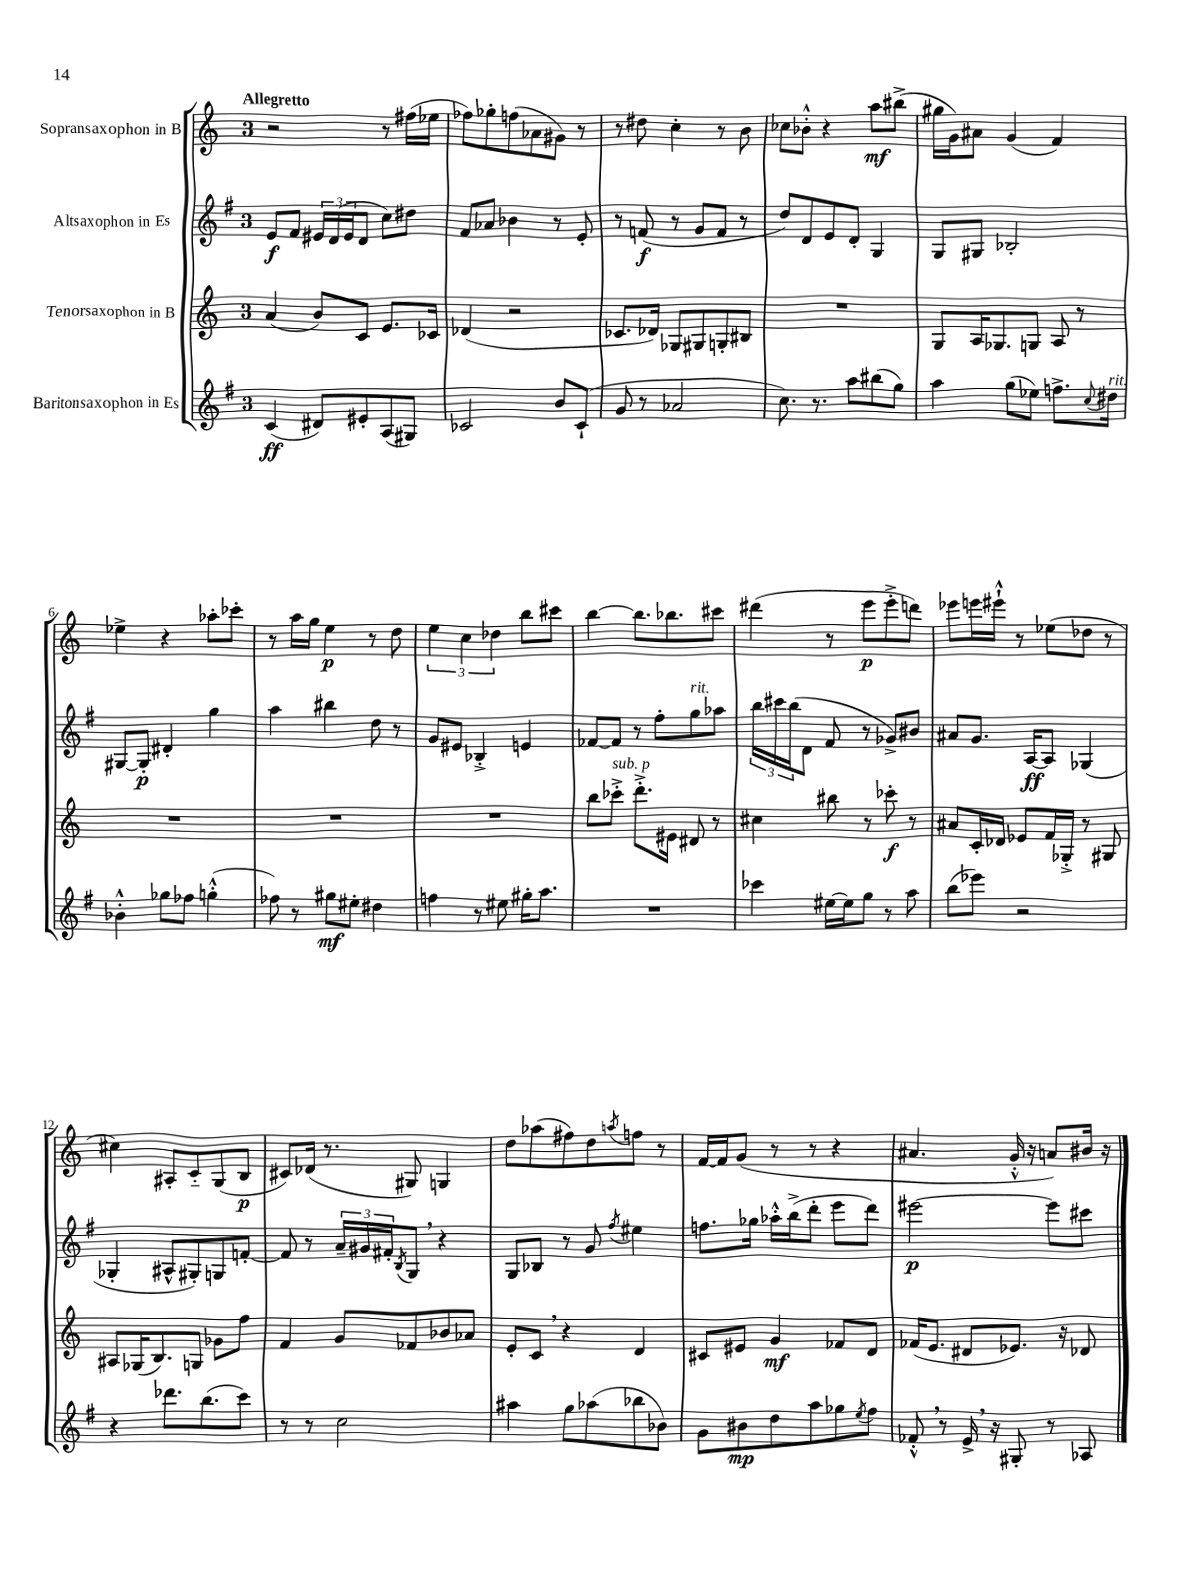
<<
\new StaffGroup <<
\new Staff = "s0" \with { instrumentName = "Sopransaxophon in B" } {
    \clef treble \key c \major \once \override Staff.TimeSignature.style = #'single-digit \time 3/4 \tempo "Allegretto"
    r2 r8 fis''16( ees''16 |
    fes''8) ges''8-. f''8( aes'8 gis'8) r8 |
    r8 dis''8 c''4-. r8 b'8 |
    ces''8 bes'8-.-^ r4 a''8\mf bis''8->( |
    gis''16 g'16) ais'8 g'4( f'4) |
    ees''4-> r4 aes''8-. ces'''8-. |
    r8 a''16 g''16 e''4\p r8 d''8 |
    \tuplet 3/2 { e''4 c''4 des''4 } b''8 cis'''8 |
    b''4~ b''8. bes''8. cis'''8 |
    dis'''4( r8 e'''8\p e'''8-.-> d'''8) |
    ees'''8 e'''16 eis'''16-!-^ r8 ees''8( des''8 r8 |
    cis''4) ais8-. c'8-_ g8( b8\p |
    cis'8) des'16( r8. gis8) g4 |
    d''8 aes''8( fis''8) d''8 \acciaccatura { a''8 } f''8 r8 |
    f'16~ f'16 g'8( r8 r8 r4 |
    ais'4. g'16-.-^ r16 a'8) bis'16 r16 \bar "|." |
}
\new Staff = "s1" \with { instrumentName = "Altsaxophon in Es" } {
    \clef treble \key g \major \once \override Staff.TimeSignature.style = #'single-digit \time 3/4
    e'8\f fis'8 \tuplet 3/2 { eis'16 d'16( eis'16 } d'8 c''8) dis''8 |
    fis'8 aes'8 bes'4 r8 e'8-. |
    r8 f'8\f( r8 g'8 f'8 r8 |
    d''8) d'8 e'8 d'8-. g4 |
    g8 gis8 bes2-. |
    gis8~ gis8-.\p dis'4-. g''4 |
    a''4 bis''4 d''8 r8 |
    g'8 eis'8 bes4-.-> e'4 |
    fes'8~ fes'8 r8 fis''8-. g''8^\markup { \italic "rit." } aes''8 |
    \tuplet 3/2 { b''16 cis'''16 b''16( } d'8 fis'8 r8 ges'8->) bis'8 |
    ais'8 g'8. a16~\ff a8 ges4( |
    ges4-. ais8-^ gis8-.) g8 f'8~-. |
    f'8 r8 \tuplet 3/2 { a'16-- gis'16 fis'16-. } \acciaccatura { b8 } g8 \breathe r4 |
    g8 bes8 r8 g'8 \acciaccatura { fis''8 } eis''4 |
    f''8. ges''16 aes''16-.-^ b''16->( d'''8-. e'''8 d'''8) |
    eis'''2~\p eis'''8 cis'''8 \bar "|." |
}
\new Staff = "s2" \with { instrumentName = "Tenorsaxophon in B" } {
    \clef treble \key c \major \once \override Staff.TimeSignature.style = #'single-digit \time 3/4
    a'4( b'8) c'8 e'8. ces'16 |
    des'4( r2 |
    ces'8. des'16) ges8 gis8 g8-. bis8 |
    R2. |
    g8 a16 ges8. g8 a8 r8 |
    R2. |
    R2. |
    R2. |
    b''8 ces'''8-.->^\markup { \italic "sub. p" } d'''8.-.-> eis'16 dis'8 r8 |
    cis''4 bis''8 r8 ces'''8-.\f r8 |
    ais'8 c'16-. des'16 ees'8 f'16 ges16-.-> r8 gis8 |
    ais8 ges16( b8.) g8 ges'8 f''8 |
    f'4 g'8 fes'8 bes'8 aes'8 |
    e'8-. c'8 \breathe r4 d'4 |
    cis'8 eis'8 g'4\mf fes'8 d'8 |
    fes'16( e'8. dis'8 ees'8.) r16 des'8 \bar "|." |
}
\new Staff = "s3" \with { instrumentName = "Baritonsaxophon in Es" } {
    \clef treble \key g \major \once \override Staff.TimeSignature.style = #'single-digit \time 3/4
    c'4\ff( dis'8) eis'8-. a8( gis8) |
    ces'2 b'8 ces'8-!( |
    g'8 r8 aes'2 |
    c''8.) r8. a''8 bis''8( g''8) |
    a''4 g''8( ees''8) f''8.-> \appoggiatura { c''8 } dis''16^\markup { \italic "rit." } |
    bes'4-.-^ ges''8 fes''8 g''4-.-^( |
    fes''8) r8 gis''8\mf eis''8-. dis''4 |
    f''4 r8 eis''8 gis''16-. a''8. |
    R2. |
    ces'''4 eis''16~ eis''16 g''8 r8 a''8 |
    b''8( ees'''8) r2 |
    r4 des'''8. b''8.( c'''8) |
    r8 r8 c''2 |
    ais''4 g''8 aes''8( bes''8 bes'8) |
    g'8 bis'8\mp d''8 a''8 ges''8 \acciaccatura { e''8 } fis''8 |
    fes'8-.-^ \breathe r8 e'16-> \breathe r16 gis8-. r8 aes8 \bar "|." |
}
>>
>>
